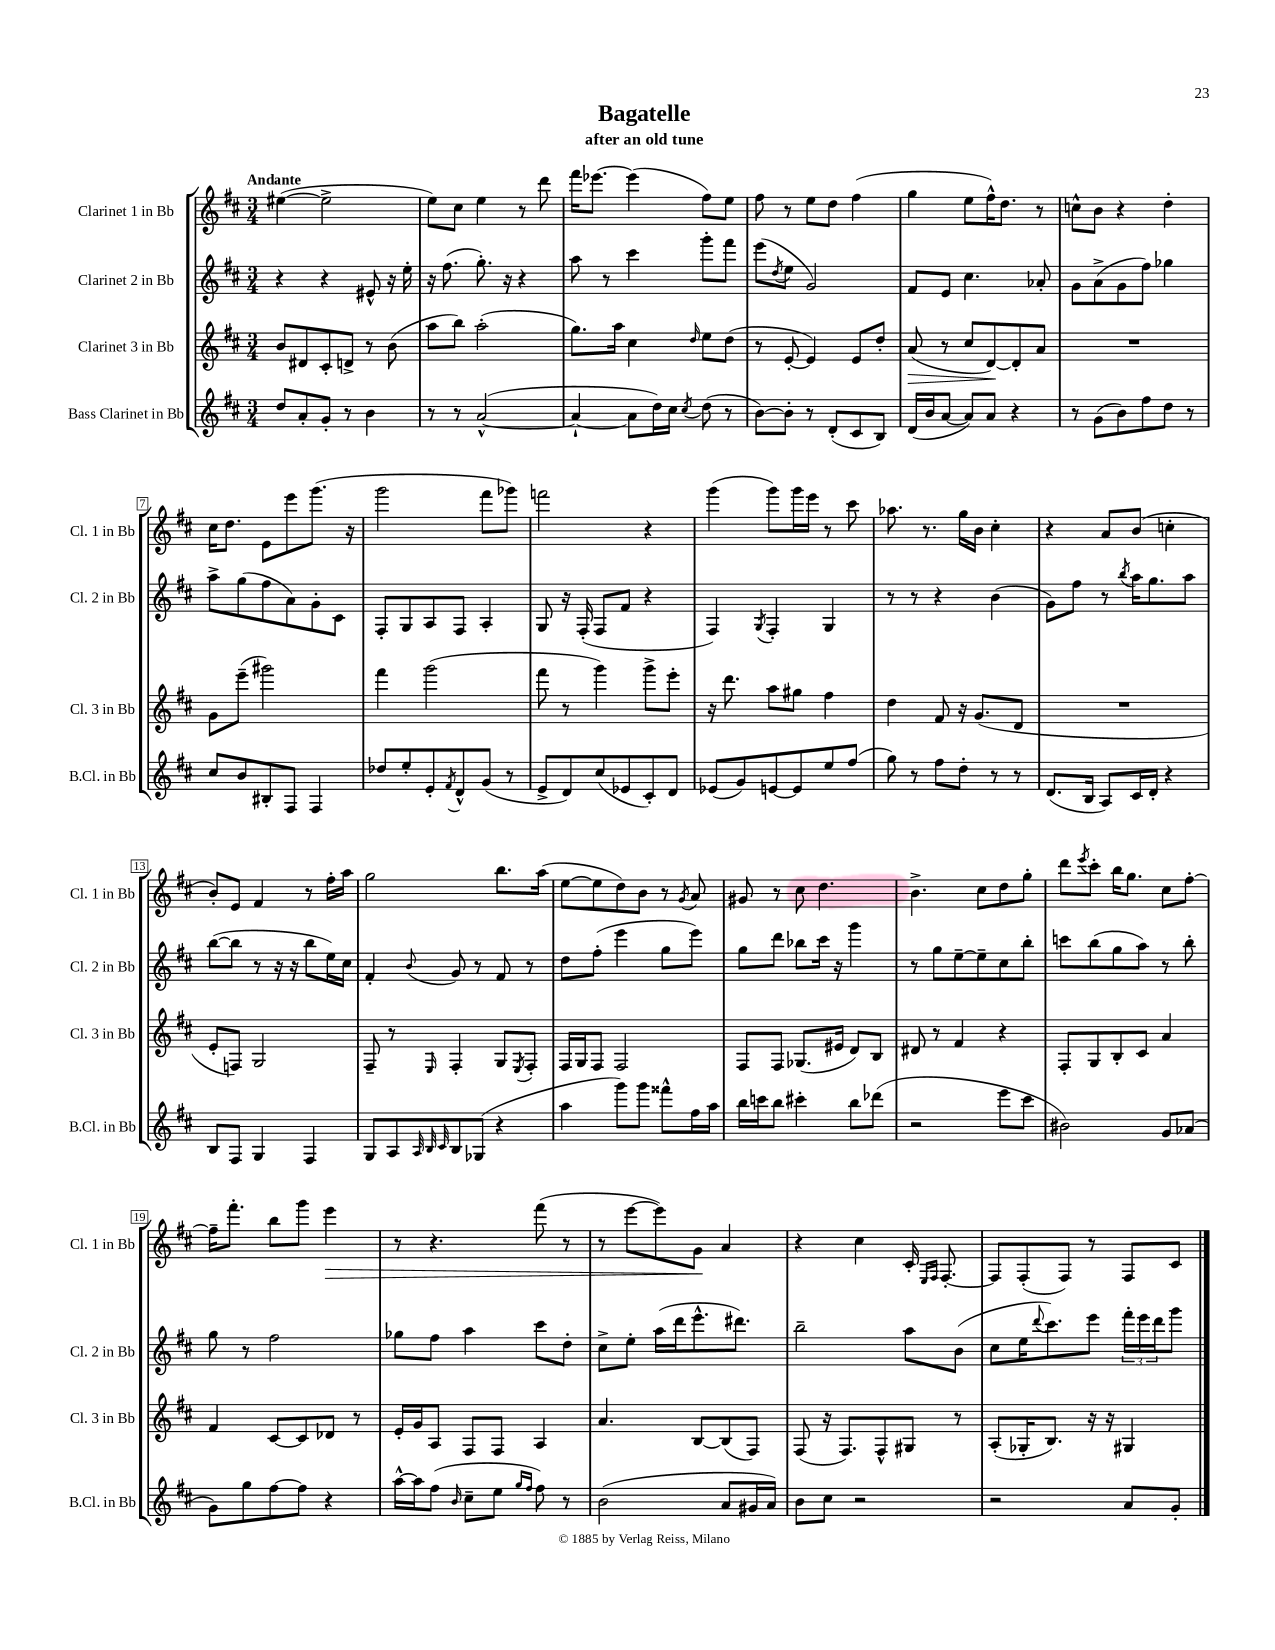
\header { title = "Bagatelle" subtitle = "after an old tune" }
<<
\new StaffGroup <<
\new Staff = "s0" \with { instrumentName = "Clarinet 1 in Bb" shortInstrumentName = "Cl. 1 in Bb" } {
    \clef treble \key d \major \numericTimeSignature \time 3/4 \tempo "Andante"
    eis''4~( eis''2-> |
    e''8) cis''8 e''4 r8 d'''8 |
    fis'''16 ees'''8.~ ees'''4( fis''8) e''8 |
    fis''8 r8 e''8 d''8 fis''4( |
    g''4 e''8 fis''16-^) d''8. r8 |
    c''8-^ b'8 r4 d''4-. |
    cis''16 d''8. e'8 e'''8 g'''8.( r16 |
    g'''2 fis'''8 ges'''8) |
    f'''2 r4 |
    g'''4( g'''8) g'''16 e'''16 r8 cis'''8 |
    aes''8. r8. g''16 b'16 cis''4-. |
    r4 a'8 b'8( c''4-. |
    b'8-.) e'8 fis'4 r8 fis''16-. a''16 |
    g''2 b''8. a''16( |
    e''8~ e''8 d''8) b'8 r8 \acciaccatura { g'8 } a'8 |
    gis'8 r8 cis''8 d''4. |
    b'4.-> cis''8 d''8 g''8-. |
    d'''8 \acciaccatura { e'''8 } cis'''8-. b''16 g''8. cis''8 fis''8~-. |
    fis''16-- fis'''8.-. b''8 g'''8 e'''4\> |
    r8 r4. fis'''8( r8 |
    r8 e'''8~ e'''8) g'8\! a'4 |
    r4 cis''4 cis'16-. \grace { e16 fis16 } fis8.~-. |
    fis8 fis8-.( fis8) r8 fis8 cis'8 \bar "|." |
}
\new Staff = "s1" \with { instrumentName = "Clarinet 2 in Bb" shortInstrumentName = "Cl. 2 in Bb" } {
    \clef treble \key d \major \numericTimeSignature \time 3/4
    r4 r4 eis'8-^ r16 e''16-. |
    r16 fis''8.( g''8.-.) r16 r4 |
    a''8 r8 cis'''4 g'''8-. fis'''8 |
    e'''8( \acciaccatura { d''8 } e''8 g'2) |
    fis'8 e'8 cis''4. aes'8-. |
    g'8 a'8->( g'8 fis''8) ges''4 |
    a''8-> g''8( fis''8 a'8) g'8-. cis'8 |
    fis8-. g8 a8 fis8 a4-. |
    g8 r16 fis16-.( fis8 fis'8 r4 |
    fis4) \acciaccatura { g8 } fis4-. g4 |
    r8 r8 r4 b'4( |
    g'8) fis''8 r8 \acciaccatura { b''8 } a''16 g''8. a''8 |
    b''8~( b''8 r8 r16 r16 b''8 e''16) cis''16 |
    fis'4-. \appoggiatura { b'8 } g'8 r8 fis'8 r8 |
    d''8 fis''8-.( e'''4 g''8 e'''8) |
    g''8 d'''8 bes''8 cis'''16 r16 g'''4 |
    r8 g''8 e''8~-- e''8-- cis''8 b''8-. |
    c'''8 b''8( g''8 a''8) r8 b''8-. |
    g''8 r8 fis''2 |
    ges''8 fis''8 a''4 cis'''8 d''8-. |
    cis''8-> e''8-. a''16( d'''16 e'''8.-^ dis'''8.) |
    b''2-- a''8 b'8( |
    cis''8 e''16 \appoggiatura { d'''8 } cis'''8.) e'''8 \tuplet 3/2 { fis'''16-. e'''16 d'''16 } g'''8 \bar "|." |
}
\new Staff = "s2" \with { instrumentName = "Clarinet 3 in Bb" shortInstrumentName = "Cl. 3 in Bb" } {
    \clef treble \key d \major \numericTimeSignature \time 3/4
    b'8 dis'8 cis'8-. d'8-> r8 b'8( |
    a''8 b''8) a''2-.( |
    g''8.) a''16 cis''4 \grace { d''16 } e''8 d''8( |
    r8 e'8~-. e'4) e'8 d''8-. |
    a'8\>( r8 cis''8 d'8~\!) d'8-. a'8 |
    R2. |
    g'8 e'''8--( gis'''2) |
    fis'''4 g'''2( |
    fis'''8 r8 g'''4) g'''8-> e'''8-. |
    r16 d'''8. a''8 gis''8 fis''4 |
    d''4 fis'8 r16 g'8.( d'8 |
    R2. |
    e'8-. f8) g2 |
    fis8-- r8 \grace { e16 } fis4-. g8 \acciaccatura { e8 } fis8-. |
    fis16 g16 fis8 fis2 |
    fis8 fis8 ges8.( eis'16 d'8) b8 |
    dis'8 r8 fis'4 r4 |
    fis8-. g8 b8-. cis'8 a'4 |
    fis'4 cis'8~ cis'8 des'8 r8 |
    e'16-. g'16 a8 fis8 fis8 a4 |
    a'4. b8~ b8( fis8) |
    fis8( r16 fis8.) fis8-^ gis8 r8 |
    a8-.( ges16-. b8.) r16 r16 gis4 \bar "|." |
}
\new Staff = "s3" \with { instrumentName = "Bass Clarinet in Bb" shortInstrumentName = "B.Cl. in Bb" } {
    \clef treble \key d \major \numericTimeSignature \time 3/4
    d''8 a'8-. g'8-. r8 b'4 |
    r8 r8 a'2~-^( |
    a'4~-! a'8 d''16) cis''16 \acciaccatura { cis''8 } d''8( r8 |
    b'8~) b'8-. r8 d'8-.( cis'8 b8) |
    d'16( b'16 a'8~ a'8) a'8 r4 |
    r8 g'8( b'8) fis''8 d''8 r8 |
    cis''8 b'8 bis8-. fis8 fis4 |
    des''8 e''8-. e'8-. \acciaccatura { fis'8 } d'8-^ g'8( r8 |
    e'8-> d'8) cis''8( ees'8 cis'8-.) d'8 |
    ees'8( g'8) e'8~ e'8 e''8 fis''8( |
    g''8) r8 fis''8 d''8-. r8 r8 |
    d'8.( b16 a8) cis'16 d'16-. r4 |
    b8 fis8 g4 fis4 |
    g8 a8 \grace { a32 b32 cis'32 } b8 ges8( r4 |
    a''4 g'''8) g'''8 fisis'''8-^ fis''16 a''16 |
    b''16 c'''16 b''8 cis'''4-. b''8 des'''8( |
    r2 e'''8 cis'''8 |
    bis'2) g'8 aes'8( |
    g'8) g''8 fis''8~ fis''8 r4 |
    a''16~-^ a''16 fis''8( \grace { b'16 } cis''8-- e''8 \grace { g''16 fis''16 } fis''8) r8 |
    b'2( a'8 gis'16 a'16) |
    b'8 cis''8 r2 |
    r2 a'8 g'8-. \bar "|." |
}
>>
>>
\layout { \context { \Score \override BarNumber.stencil = #(make-stencil-boxer 0.1 0.3 ly:text-interface::print) } }
